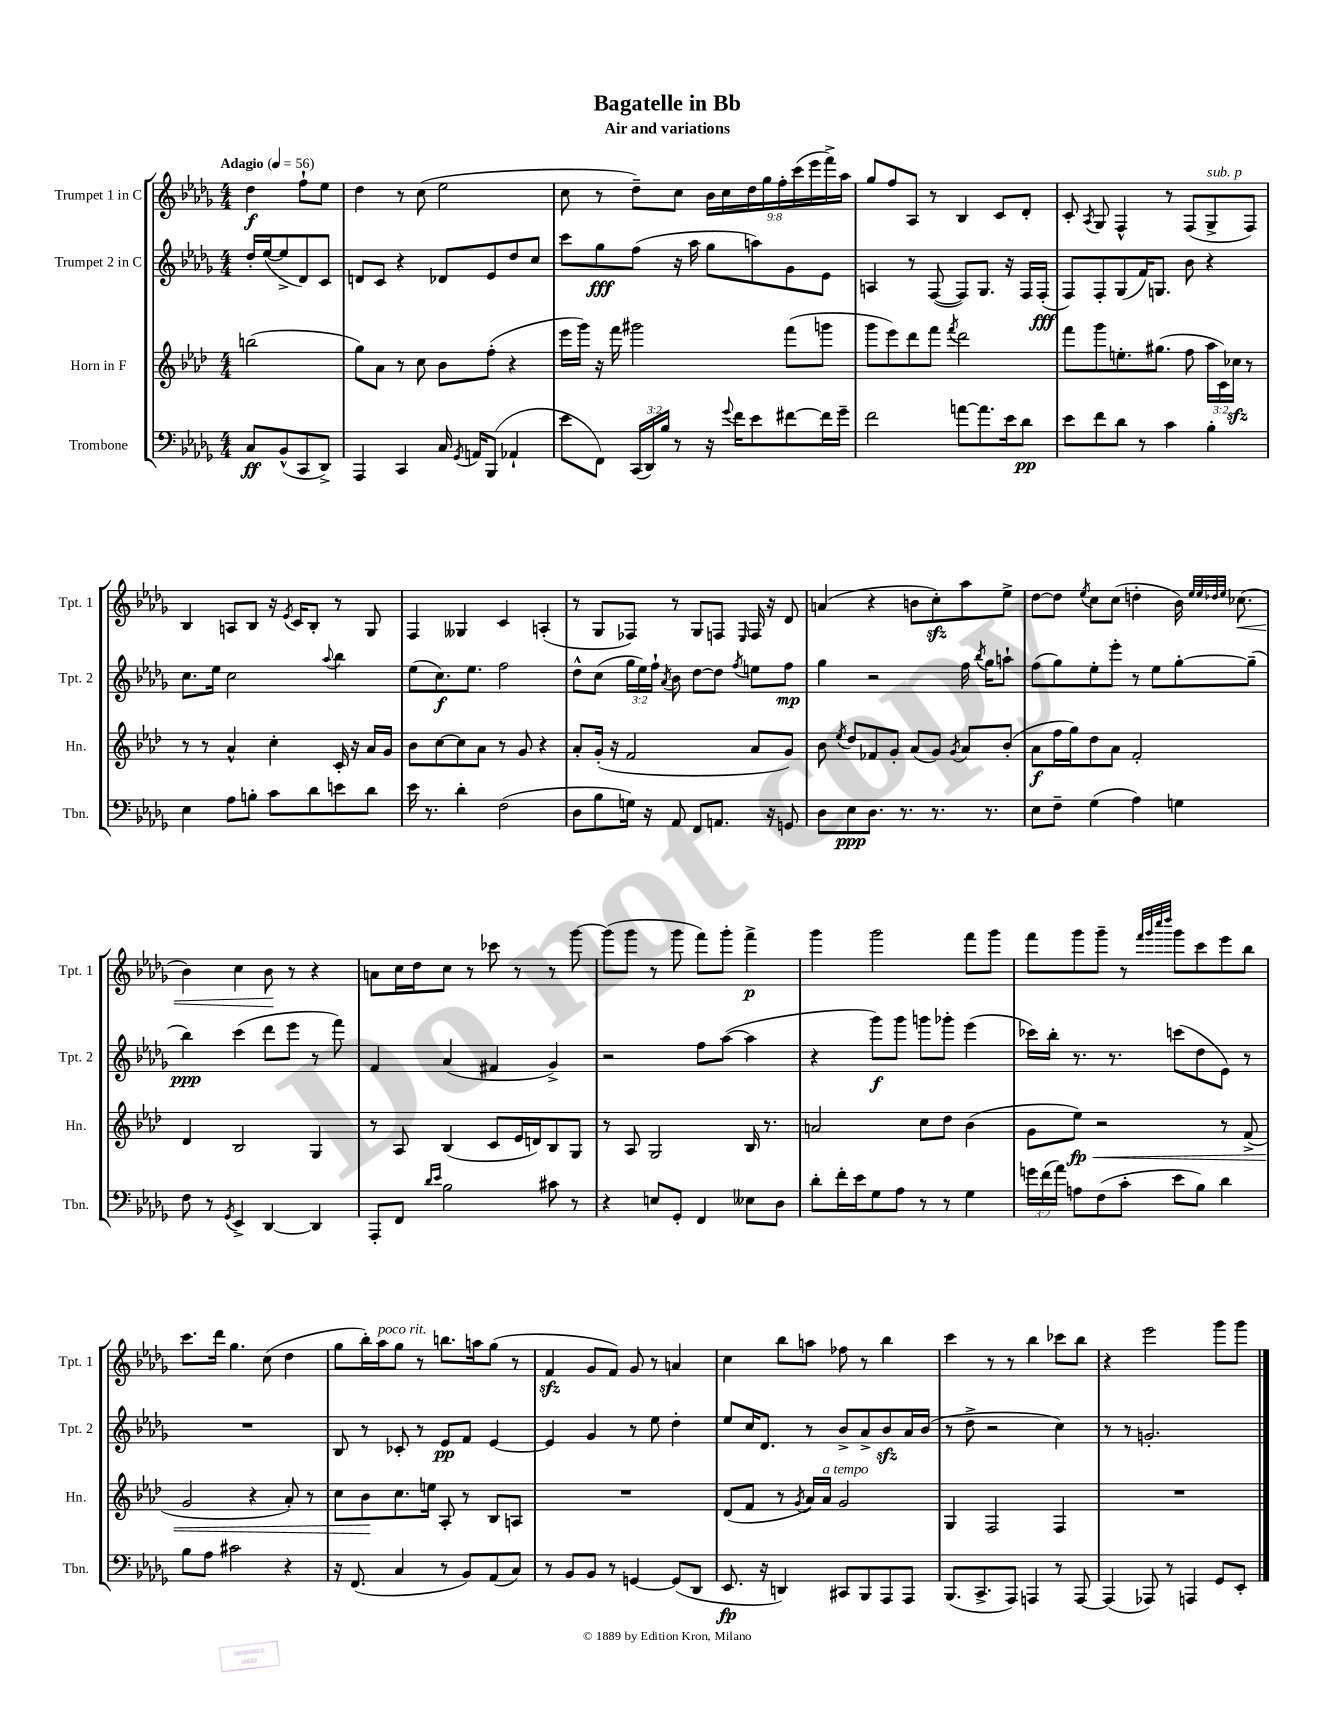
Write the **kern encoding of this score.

**kern	**kern	**kern	**kern
*staff4	*staff3	*staff2	*staff1
*clefF4	*clefG2	*clefG2	*clefG2
*k[b-e-a-d-g-]	*k[b-e-a-d-]	*k[b-e-a-d-g-]	*k[b-e-a-d-g-]
*M4/4	*M4/4	*M4/4	*M4/4
*MM56	*MM56	*MM56	*MM56
8C	(2bb	16dd-'	4dd-
.	.	([16ee-	.
(8BB-^^	.	8ee-^]	.
8CC	.	8d-)	8ff`
8DD-^)	.	8c	8ee-
=	=	=	=
4AAA-	8gg)	8d	4dd-
.	8a-	8c	.
4CC	8r	4r	8r
.	8cc	.	(8cc
16C	8b-	8d-	2ee-
8qGG-	.	.	.
16AA	.	.	.
(8BBB-	(8ff'	8e-	.
4AA-`	4r	8dd-	.
.	.	8cc	.
=	=	=	=
8e-	16eee-	8ccc	8cc
.	16ggg)	.	.
8FF)	16r	8gg-	8r
.	16fff	.	.
(24CC	2ggg#	(8ff	8dd-~)
24DD-)	.	.	.
24B-	.	.	.
8r	.	16r	8cc
.	.	16aa-	.
16r	.	8gg-	18b-
.	.	.	18cc
8qqg-	.	.	.
16f	.	.	.
.	.	.	18dd-
8e-	.	8aa)	.
.	.	.	18gg-
.	.	.	18ff'
[8f#	(8fff	8g-	.
.	.	.	(18ccc
.	.	.	18eee-
16f#]	8ggg	8e-	.
.	.	.	18fff^)
16g-~	.	.	.
.	.	.	18aa-
=	=	=	=
2f	8ggg	4A	8gg-
.	8eee-)	.	8ff
.	8ddd-	8r	8A-
.	8fff	([8F	8r
.	8qfff	.	.
[8a	2ddd-	8F])	4B-
8.a]	.	8.G-	.
.	.	.	8c
16e-	.	16r	.
8d-	.	16F	8d-'
.	.	(16F'	.
=	=	=	=
8e-	8fff	8F)	8c'
.	.	.	8qA-
8f	8ggg	8F'	8G-
8d-	8.ee'	(8G-	4F^^
8r	.	16f)	.
.	(8.gg#	8.G	.
4c	.	.	8r
.	8ff	8b-	(8F
4B-'	24aa-	4r	8G-^
.	24c)	.	.
.	24cc-	.	.
.	8r	.	8F)
=	=	=	=
4E-	8r	8.cc	4B-
.	8r	.	.
.	.	16ee-	.
8A-	4a-^^	2cc	8A
8B'	.	.	8B-
8c	4cc'	.	16r
.	.	.	8qe-
.	.	.	16c
8d-	.	.	8B-'
.	.	8qqaa-	.
8e	16c'	4bb-	8r
.	16r	.	.
8d-	16a-	.	8G-
.	16g	.	.
=	=	=	=
16e-	8b-	(8ee-	4F
8.r	.	.	.
.	[8cc	8.cc)	.
4d-'	8cc]	.	4G--
.	.	8.ee-	.
.	8a-	.	.
(2F	8r	2ff	4c
.	8g	.	.
.	4r	.	(4A'
=	=	=	=
8D-	8a-'	8dd-^^	8r
8B-	(16g'	(8cc	8G-
.	16r	.	.
16G)	2f	24gg-	8F-)
.	.	24ee-)	.
16r	.	.	.
.	.	24ff`	.
.	.	8qa-	.
8AA-	.	8b-	8r
8FF	.	[8dd-	8G-
8.AA	.	8dd-]	8F
.	.	8qff	16qqE-
.	8a-	8ee	16F
16r	.	.	16r
8GG	8g)	8ff	8d-
=	=	=	=
8D-	8b-	4gg-	(4a
.	8qee-	.	.
8E-	8dd-	.	.
8.D-	8f-	2r	4r
.	8g'	.	.
8.r	.	.	.
.	(8a-	.	8b
8.r	8g)	.	8cc')
.	8qg	.	.
.	8a-	16ff	8aa-
.	.	8qbb-	.
8.r	.	16gg-	.
.	(8b-'	8aa`	8ee-^
=	=	=	=
8E-	8a-	(8ff	[8dd-
8F~	16ff	8gg-)	8dd-]
.	16gg)	.	.
.	.	.	8qee-
(4G-	8dd-	8ee-'	8cc
.	8a-	8eee-'	(8cc
4A-)	2f'	8r	4dd'
.	.	8ee-	.
4G	.	[8gg-'	16b-)
.	.	.	32qqee-
.	.	.	32qqee-
.	.	.	32qqdd-
.	.	.	32qqee-
.	.	.	(8.cc-
.	.	(8gg-~]	.
=	=	=	=
8F	4d-	4bb-)	4b-)
8r	.	.	.
8qGG-	.	.	.
4EE-^	2B-	(4ccc	4cc
[4DD-	.	8ddd-	8b-
.	.	8eee-	8r
4DD-]	4G	8r	4r
.	.	8fff)	.
=	=	=	=
8AAA-'	8r	4f	8a
8FF	8A-	.	16cc
.	.	.	16dd-
16qqd-	.	.	.
16qqe-	.	.	.
2B-	(4B-	(4a-	8cc
.	.	.	8r
.	8c	4f#	8ccc-
.	16e-	.	8r
.	16d)	.	.
8c#	8B-	4g-^)	8r
8r	8G	.	[8ggg-
=	=	=	=
4r	8r	2r	(8ggg-]
.	8A-	.	8ggg-
8E	2G	.	8r
8GG-'	.	.	8ggg-
4FF	.	8ff	8fff)
.	.	([8aa-	8ggg-'
8E--	16B-	4aa-]	4fff^
.	8.r	.	.
8D-	.	.	.
=	=	=	=
8d-'	2a	4r	4ggg-
16f'	.	.	.
16e-	.	.	.
8G-	.	8ggg-)	2ggg-
8A-	.	8ggg-	.
8r	8cc	8ggg	.
8r	8dd-	8ggg-'	.
4G-	(4b-	(4eee-	8fff
.	.	.	8ggg-
=	=	=	=
24g	8g	16ccc-)	8fff
(24f	.	.	.
.	.	16bb-'	.
24a-)	.	.	.
8A	8ee-)	8.r	8ggg-
(8F	2r	.	8ggg-~
.	.	8.r	.
8c'	.	.	8r
.	.	.	32qqfff
.	.	.	32qqggg-
.	.	.	32qqcccc
.	.	.	32qqdddd-
8e-	.	(8ccc	8ggg-
8B-)	.	8dd-	8ccc
4d-	8r	8e-)	8eee-
.	(8f^	8r	8bb-
=	=	=	=
8B-	2g	1r	8.ccc
8A-	.	.	.
.	.	.	16ddd-
2c#	.	.	4.gg-
.	4r	.	.
.	.	.	(8cc
4r	8a-')	.	4dd-
.	8r	.	.
=	=	=	=
16r	8cc	8B-	8gg-
(8.FF	.	.	.
.	8b-	8r	16bb-')
.	.	.	16aa-
4C	8.cc	8c-'	8gg-
.	.	8r	8r
.	16ee	.	.
8r	8A-'	8e-	8.bb
8BB-)	8r	8f	.
.	.	.	16aa
(8AA-	8B-	[4e-	(8gg-
8C)	8A	.	8r
=	=	=	=
8r	1r	4e-]	4f
8BB-	.	.	.
8BB-	.	4g-	8g-
8r	.	.	8f)
[4GG	.	8r	8g-
.	.	8ee-	8r
(8GG]	.	4dd-'	4a
8DD-	.	.	.
=	=	=	=
8.EE-	(8d-	8ee-	4cc
.	8f	16cc	.
16r	.	8.d-	.
4DD)	8r	.	8bb-
.	8qg	.	.
.	16a-)	8r	8aa
.	16a-	.	.
8CC#	2g	8b-^	8ff-
8BBB-	.	8a-^	8r
8AAA-	.	8b-	4bb-
8AAA-	.	16a-	.
.	.	(16b-	.
=	=	=	=
(8.BBB-	4G	8r	4ccc
.	.	8dd-^	.
8.CC^	.	.	.
.	2F	2r	8r
8AAA-)	.	.	8r
4AAA	.	.	4bb-
8r	4F	4cc)	8ccc-
[8AAA	.	.	8bb-
=	=	=	=
(4AAA]	1r	8r	4r
.	.	8r	.
8AAA-)	.	2.g'	2eee-
8r	.	.	.
4AAA	.	.	.
8GG-	.	.	8ggg-
8EE-'	.	.	8ggg-
==	==	==	==
*-	*-	*-	*-
